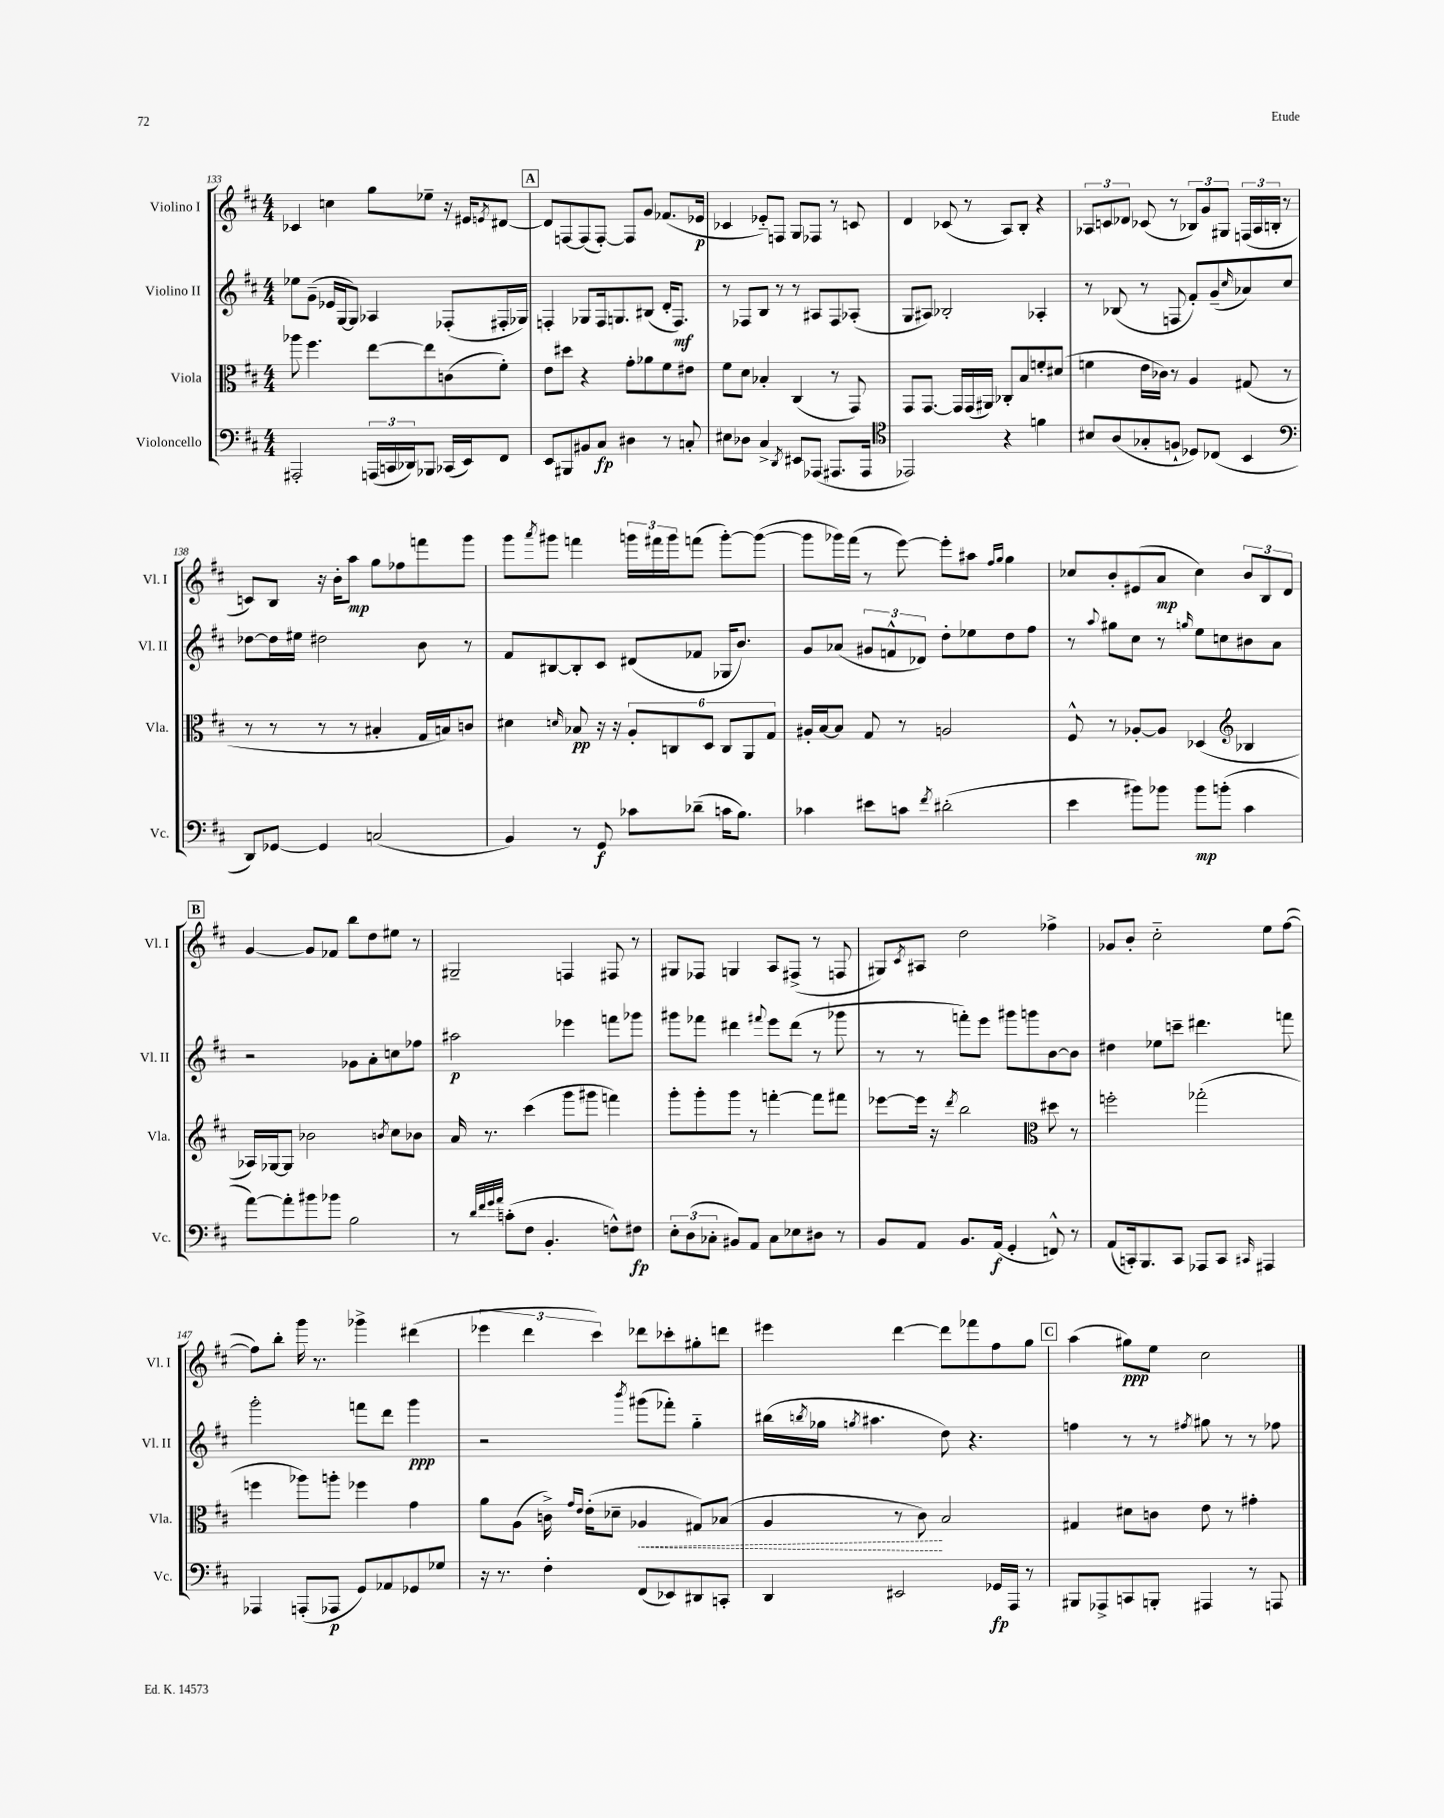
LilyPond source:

<<
\new StaffGroup <<
\new Staff = "s0" \with { instrumentName = "Violino I" shortInstrumentName = "Vl. I" } {
    \clef treble \key d \major \numericTimeSignature \time 4/4
    ces'4 c''4 g''8 ees''8-- r16 eis'16 \acciaccatura { e'8 } dis'8~ |
    \mark \markup { \box "A" } dis'8 f8~ f8( f8~-.) f8 g'8 fes'8.( ees'16\p |
    ces'4 ees'8-_) f8 g8 fes8 r8 c'8 |
    d'4 ces'8( r8 a8) b8-. r4 |
    \tuplet 3/2 { aes8 c'8 des'8 } ces'8( r8 \tuplet 3/2 { bes8) g'8 gis8 } \tuplet 3/2 { f16( aes16 b16-. } r8 |
    c'8) b8 r16 b'16-. a''8\mp g''8 fes''8 f'''8 g'''8 |
    g'''8 \acciaccatura { a'''8 } gis'''8 f'''4 \tuplet 3/2 { g'''16 fis'''16 g'''16 } f'''8( g'''8~-.) g'''8~( |
    g'''8 ges'''16) fis'''16( r8 e'''8~) e'''8-. ais''8 \grace { fis''16 g''16 } g''4 |
    ces''8 b'8-. eis'8( a'8\mp ces''4) \tuplet 3/2 { b'8 b8 d'8 } |
    \mark \markup { \box "B" } g'4~ g'8 fes'8 b''8 d''8 eis''8 r8 |
    gis2-- f4 fis8 r8 |
    gis8 fes8 g4 a8 fis8->( r8 f8 |
    gis8) \acciaccatura { cis'8 } ais8 d''2 fes''4-> |
    ges'8 b'8-. cis''2-_ e''8 fis''8~( |
    fis''8) b''8-. g'''16 r8. ges'''4-> dis'''4( |
    \tuplet 3/2 { ees'''4 d'''4 cis'''4) } des'''8 ces'''8-. gis''8-. d'''8 |
    eis'''4 d'''4~ d'''8 fes'''8 fis''8 g''8 |
    \mark \markup { \box "C" } a''4( gis''8\ppp) e''8 cis''2 \bar "|." |
}
\new Staff = "s1" \with { instrumentName = "Violino II" shortInstrumentName = "Vl. II" } {
    \clef treble \key d \major \numericTimeSignature \time 4/4
    ees''8 g'8--( ees'16 g16~ g8) aes4 fes8-.( fis16-. ges16) |
    \mark \markup { \box "A" } f4-. ges8 f16 g8. bis8( d'16-. f8.\mf) |
    r8 fes8 b8 r8 r8 ais8 fes8 aes8-.( |
    g8 ais8) bes2-. aes4-. |
    r8 bes8( r8 f8 fis'8-.) g'8--( \grace { cis''16 } aes'8) cis''8 |
    des''8~ des''16 eis''16 dis''2 b'8 r8 |
    fis'8 bis8~ bis8-. cis'8 dis'8( fes'8 ges16 b'8.) |
    g'8 aes'8( \tuplet 3/2 { gis'8 f'8-^ des'8) } d''8-. ees''8 d''8 fis''8 |
    r8 \appoggiatura { a''8 } gis''8 cis''8 r8 \grace { g''16 } e''8 c''8 bis'8 a'8 |
    \mark \markup { \box "B" } r2 ges'8 a'8-. c''8 fes''8 |
    ais''2\p ees'''4 f'''8 ges'''8 |
    gis'''8 fes'''8 dis'''4 \appoggiatura { fis'''8 } e'''8 dis'''8( r8 ges'''8 |
    r8 r8 f'''8-.) e'''8 gis'''8 g'''8 b'8~ b'8 |
    dis''4 ees''8 c'''8-- dis'''4. f'''8 |
    g'''2-. f'''8 d'''8 g'''4\ppp |
    r2 \acciaccatura { b'''8 } gis'''8( fes'''8-.) g''4-_ |
    bis''16( \acciaccatura { b''8 } ges''16 \acciaccatura { g''8 } ais''4. d''8) r4. |
    \mark \markup { \box "C" } f''4 r8 r8 \acciaccatura { fis''8 } gis''8 r8 r8 fes''8 \bar "|." |
}
\new Staff = "s2" \with { instrumentName = "Viola" shortInstrumentName = "Vla." } {
    \clef alto \key d \major \numericTimeSignature \time 4/4
    aes''8 fis''4. e''8~ e''8 c'8( fis'8-.) |
    \mark \markup { \box "A" } e'8 dis''8 r4 g'8-. aes'8 fis'8 eis'8 |
    fis'8 d'8 bes4-. cis4( r8 g,8) |
    g,8 g,8.~ g,16 g,16( ais,16) ces8-. b8 f'8-. dis'8( |
    f'4 e'16 ces'16) r8 a4 gis8( r8 |
    r8 r8 r8 r8 bis4-. g16 b16) c'8 |
    dis'4 \grace { d'16 } bes8\pp r16 r16 \tuplet 6/4 { a8-. c8 d8 c8 a,8 g8 } |
    ais16-. b16~ b8 g8 r8 a2 |
    fis8-^ r8 aes8~-. aes8 des4( \clef treble bes4 |
    \mark \markup { \box "B" } aes16) ges16~ ges8 bes'2 \acciaccatura { b'8 } cis''8 bes'8 |
    a'16 r8. cis'''4( g'''8 gis'''8 f'''4) |
    g'''8-. g'''8-. g'''8 r8 f'''4~-. f'''8 fis'''8 |
    ees'''8~ ees'''16 r16 \acciaccatura { d'''8 } b''2 \clef alto dis''8 r8 |
    f''2-. ges''2-.( |
    f''4 aes''8) a''8-. fes''4 g'4 |
    a'8 a8( c'16->) \grace { g'16 e'16 } e'16-.( des'8-- \once \override Hairpin.style = #'dashed-line aes4\< gis8) bes8( |
    a4 r8 cis'8\!) b2 |
    \mark \markup { \box "C" } gis4 dis'8 c'8 e'8 r8 gis'4-. \bar "|." |
}
\new Staff = "s3" \with { instrumentName = "Violoncello" shortInstrumentName = "Vc." } {
    \clef bass \key d \major \numericTimeSignature \time 4/4
    ais,,2-. \tuplet 3/2 { a,,16( c,16 des,16) } bes,,8 ces,16( e,16) fis,8 |
    \mark \markup { \box "A" } e,8 bis,,8 bis,8 cis8\fp dis4 r8 c8-. |
    eis8 des8 cis4-> \acciaccatura { d,8 } eis,8 aes,,8( ais,,8. ais,,16 |
    \clef tenor ees,2) r4 f'4 |
    bis8 a8( ges8-. f8-! des8) ces8( b,4 |
    \clef bass d,8) ges,8~ ges,4 c2( |
    b,4) r8 g,8\f ces'8 des'8--( c'16 b8.) |
    ces'4 eis'8 c'8 \acciaccatura { fis'8 } dis'2-.( |
    e'4 bis'8) bes'8 bes'8\mp b'8-.( cis'4 |
    \mark \markup { \box "B" } a'8~) a'8-. bis'8 bes'8 b2 |
    r8 \grace { d'32 fis'32 g'32 a'32 } c'8-.( fis8 b,4.-. f8-^) fis8\fp |
    \tuplet 3/2 { e8-. d8( ces8-. } bis,8) a,8 ces8 ees8 dis8 r8 |
    b,8 a,8 b,8. a,16\f( g,4-. f,8-^) r8 |
    a,8( c,16-.) b,,8. c,8 aes,,8 c,8 \grace { cis,16 } ais,,4 |
    aes,,4 a,,8-.( aes,,8\p g,8) aes,8 ges,8 ges8 |
    r16 r8. fis4-. fis,8( ees,8) dis,8 c,8-. |
    d,4 eis,2 ges,16\fp a,,16 r8 |
    \mark \markup { \box "C" } bis,,8 aes,,8-> c,8 b,,8-. ais,,4 r8 a,,8 \bar "|." |
}
>>
>>
\layout { \context { \Score currentBarNumber = #133 } }
